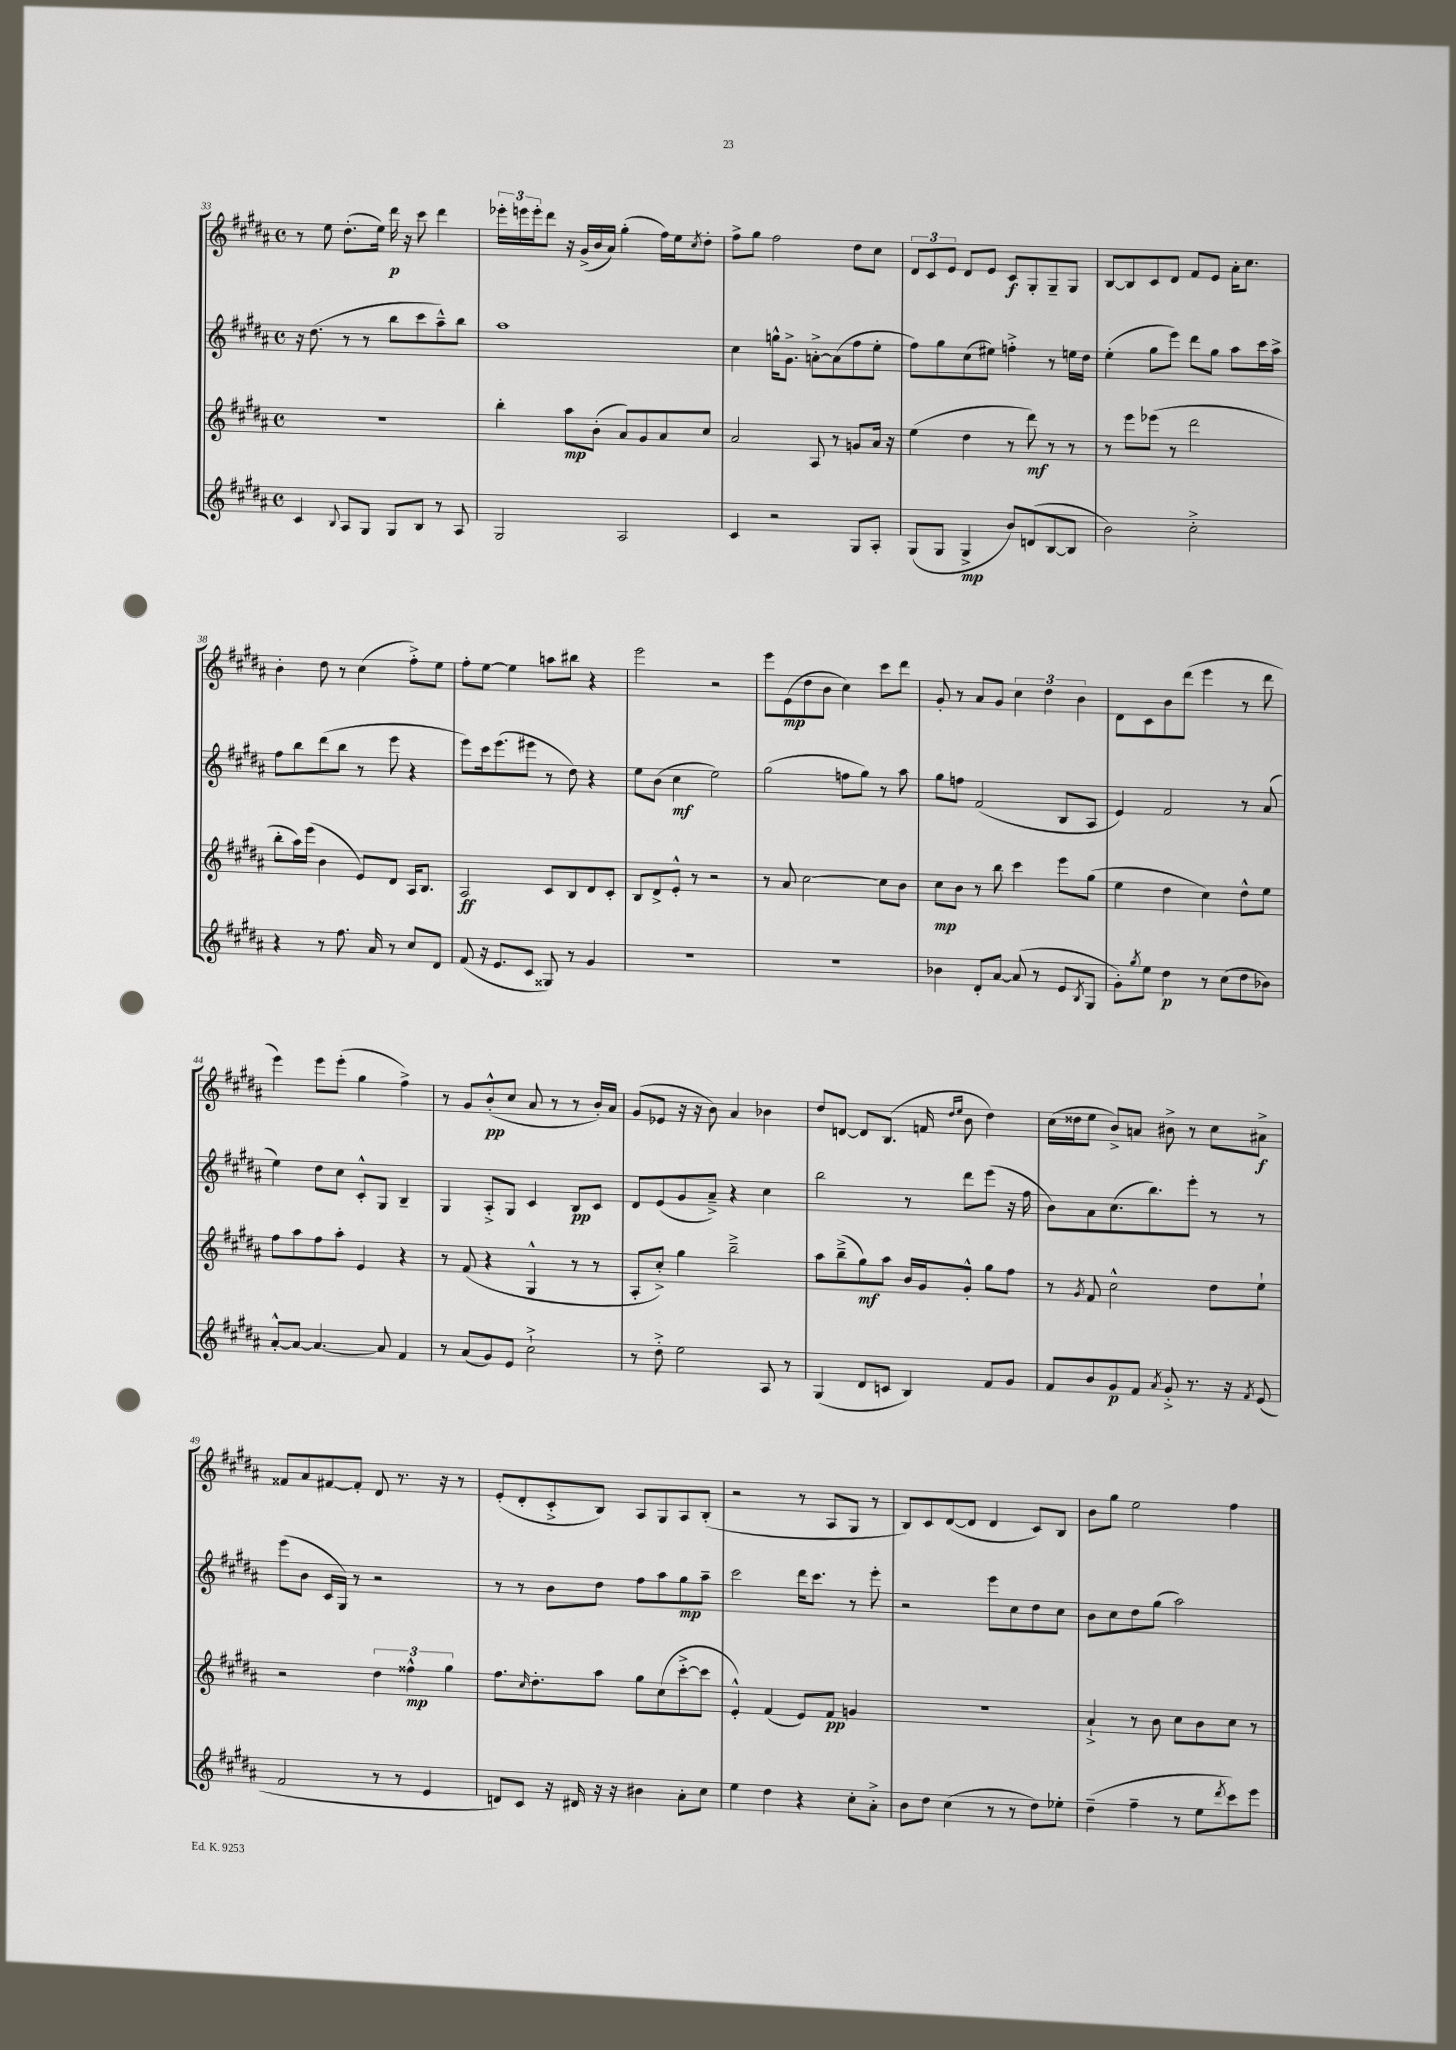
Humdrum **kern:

**kern	**kern	**kern	**kern
*staff4	*staff3	*staff2	*staff1
*clefG2	*clefG2	*clefG2	*clefG2
*k[f#c#g#d#a#]	*k[f#c#g#d#a#]	*k[f#c#g#d#a#]	*k[f#c#g#d#a#]
*M4/4	*M4/4	*M4/4	*M4/4
*met(c)	*met(c)	*met(c)	*met(c)
4c#	1r	16r	8r
.	.	(8.dd#	.
.	.	.	8ee
8qqB	.	.	.
8A#	.	8r	(8.dd#'
8G#	.	8r	.
.	.	.	16ee)
8G#	.	8bb	16ddd#
.	.	.	16r
8B	.	8ccc#	8ccc#
8r	.	8aa#~^^)	4ddd#
8A#	.	8bb	.
=	=	=	=
2G#	4bb'	1aa#	24eee-'
.	.	.	24eee
.	.	.	24eee'
.	.	.	8ddd#
.	8aa#	.	16r
.	.	.	(16g#^
.	(8b'	.	16b
.	.	.	16a#)
2A#	8a#)	.	(4gg#'
.	8g#	.	.
.	8a#	.	16ff#)
.	.	.	16ee
.	.	.	8qcc#
.	8cc#	.	8dd#'
=	=	=	=
4c#	2a#	4cc#	8ff#^
.	.	.	8gg#
2r	.	16gg^^	2ff#
.	.	8.g#^	.
.	8A#	[8a'^	.
.	8r	(8a]	.
8G#	8g	8ff#	8dd#
8A#'	16a#	8ee'	8cc#
.	16r	.	.
=	=	=	=
(8G#	(4ee	8ff#)	12d#
.	.	.	12c#
8G#	.	8gg#	.
.	.	.	12e
4G#^	4dd#	(8cc#	8d#
.	.	8ee#)	8e
8b)	8r	4ff'^	8c#
(8d	8ddd#)	.	8G#'
[8B	8r	8r	8G#~
8B]	8r	16ee	8G#
.	.	16dd#	.
=	=	=	=
2b)	8r	(4ee'	[8B
.	8eee	.	8B]
.	(8eee-	8gg#	8c#
.	8r	8eee)	8d#
2cc#'^	2ddd#	8ddd#	8f#
.	.	8gg#	8e
.	.	8aa#	16a#'
.	.	.	8.cc#
.	.	16ccc#	.
.	.	16aa#^	.
=	=	=	=
4r	8bb'	8ff#	4b'
.	16aa#)	8bb	.
.	(16eee	.	.
8r	4b	(8ddd#	8dd#
8.ff#	.	8bb	8r
.	8e)	8r	(4cc#
16a#	.	.	.
8r	8d#	8eee	.
8cc#	16A#	4r	8ff#'^)
.	8.B	.	.
8d#	.	.	8ee
=	=	=	=
(8f#	2A#	8eee)	8ff#'
16r	.	16ccc#	[8ee
8.e	.	(8.eee	.
.	.	.	4ee]
8c#	.	8eee#	.
8G##)	8c#	8r	8aa
8r	8B	8dd#)	8bb#
4g#	8d#	4r	4r
.	8c#'	.	.
=	=	=	=
1r	8B	8ee	2eee
.	8d#^	(8b	.
.	8e'^^	4cc#	.
.	8r	.	.
.	2r	2ee)	2r
=	=	=	=
1r	8r	(2gg#	8eee
.	8a#	.	(8e
.	[2cc#	.	8dd#
.	.	.	8b
.	.	8ff	4cc#)
.	.	8gg#)	.
.	8cc#]	8r	8ccc#
.	8b	8aa#	8ddd#
=	=	=	=
4b-	8cc#	8gg#	8g#'
.	8b	8ff	8r
8d#'	8r	(2f#	8a#
[8a#	8bb	.	8g#
(8a#]	4ccc#	.	6cc#
8r	.	.	.
.	.	.	6dd#
8e	8eee	8B	.
.	.	.	6b
8qB	.	.	.
8G#	(8gg#	8A#	.
=	=	=	=
8g#')	4ee	4e)	8d#
8qgg#	.	.	.
8ee	.	.	8c#
4dd#	4dd#	2f#	8b
.	.	.	(8ddd#
8r	4cc#)	.	4eee
(8cc#	.	.	.
8dd#	8dd#^^	8r	8r
8b-)	8ee	(8a#	8ddd#
=	=	=	=
[8a#'^^	8ff#	4ee)	4eee)
8a#_	8aa#	.	.
4.a#_	8ff#	8dd#	8eee
.	8aa#'	8cc#	(8eee'
.	4e	8c#'^^	4gg#
8a#]	.	8G#	.
4f#	4r	4B~	4ff#^)
=	=	=	=
8r	8r	4G#	8r
(8a#	(8f#	.	8g#
8g#)	4r	8A#'^	(8b'^^
8e	.	8G#	8cc#
2cc#`^	4G#^^	4c#	8a#
.	.	.	8r
.	8r	8B	8r
.	8r	8c#	16b')
.	.	.	16a#
=	=	=	=
8r	8A#'	8d#	(8g#
8dd#'^	8cc#'^)	(8e	8e-
2ee	4gg#	8g#	16r
.	.	.	16r
.	.	8a#~^)	8b)
.	2bb~^	4r	4a#
8A#	.	4cc#	4b-
8r	.	.	.
=	=	=	=
(4G#	8aa#	2bb	8dd#
.	(8bb~^	.	[8d
8d#	8gg#)	.	8d]
8c	8aa#	.	(8.B
4B)	16b	8r	.
.	16g#	.	16f
.	.	.	16qqdd#
.	.	.	16qqee
.	8g#'^^	8ddd#	8b
8f#	8gg#	(8eee	4dd#)
8g#	8ff#	16r	.
.	.	16ff#	.
=	=	=	=
8f#	8r	8b)	(16cc#
.	.	.	16dd##
.	8qg#	.	.
8b	8f#	8a#	8ee
8g#	2cc#^^	(8.cc#	8b^)
8f#	.	.	8a
.	.	8.bb)	.
8qa#	.	.	.
8g#'^	.	.	8b#^
8.r	.	8eee'	8r
.	8dd#	8r	8cc#
16r	.	.	.
8qf#	.	.	.
(8e	8ee`	8r	8a#^
=	=	=	=
2f#	2r	(8eee	8f##
.	.	8b	8a#
.	.	16c#	[8f#
.	.	16G#)	.
.	.	8r	8f#']
8r	6dd#	2r	8d#
8r	.	.	8.r
.	6ff##^^	.	.
4e	.	.	.
.	.	.	16r
.	6gg#	.	.
.	.	.	8r
=	=	=	=
8d)	8.ff#	8r	(8e'
8c#	.	8r	8d#'
.	16qqcc#	.	.
.	8.dd#'	.	.
16r	.	8b	8c#'^
16d#	.	.	.
16r	8aa#	8dd#	8B)
16r	.	.	.
4b#	8gg#	8ff#	8A#
.	(8cc#	8aa#	8G#
8a#'	[8ccc#'^	8gg#	8A#
8cc#	8ccc#]	8aa#~	(8B'
=	=	=	=
4ee	4e'^^)	2ccc#	2r
4dd#	(4f#	.	.
4r	8e)	16ddd#	8r
.	.	8.ccc#	.
.	8f#	.	8A#
8cc#'	4g	8r	8G#
8a#'^	.	8eee'	8r
=	=	=	=
8b	1r	2r	8B)
8dd#	.	.	8c#
(4cc#	.	.	([8d#
.	.	.	8d#]
8r	.	8eee	4d#
8r	.	8cc#	.
8dd#)	.	8dd#	8c#)
8ee-'	.	8cc#	8B
=	=	=	=
(4dd#~	4a#`^	8b	8b
.	.	8cc#	8gg#
4ff#~	8r	8dd#	2ee
.	8b	(8gg#	.
8r	8cc#	2aa#)	.
8ee	8b	.	.
8qddd#	.	.	.
8ccc#)	8cc#	.	4ff#
8eee	8r	.	.
==	==	==	==
*-	*-	*-	*-
